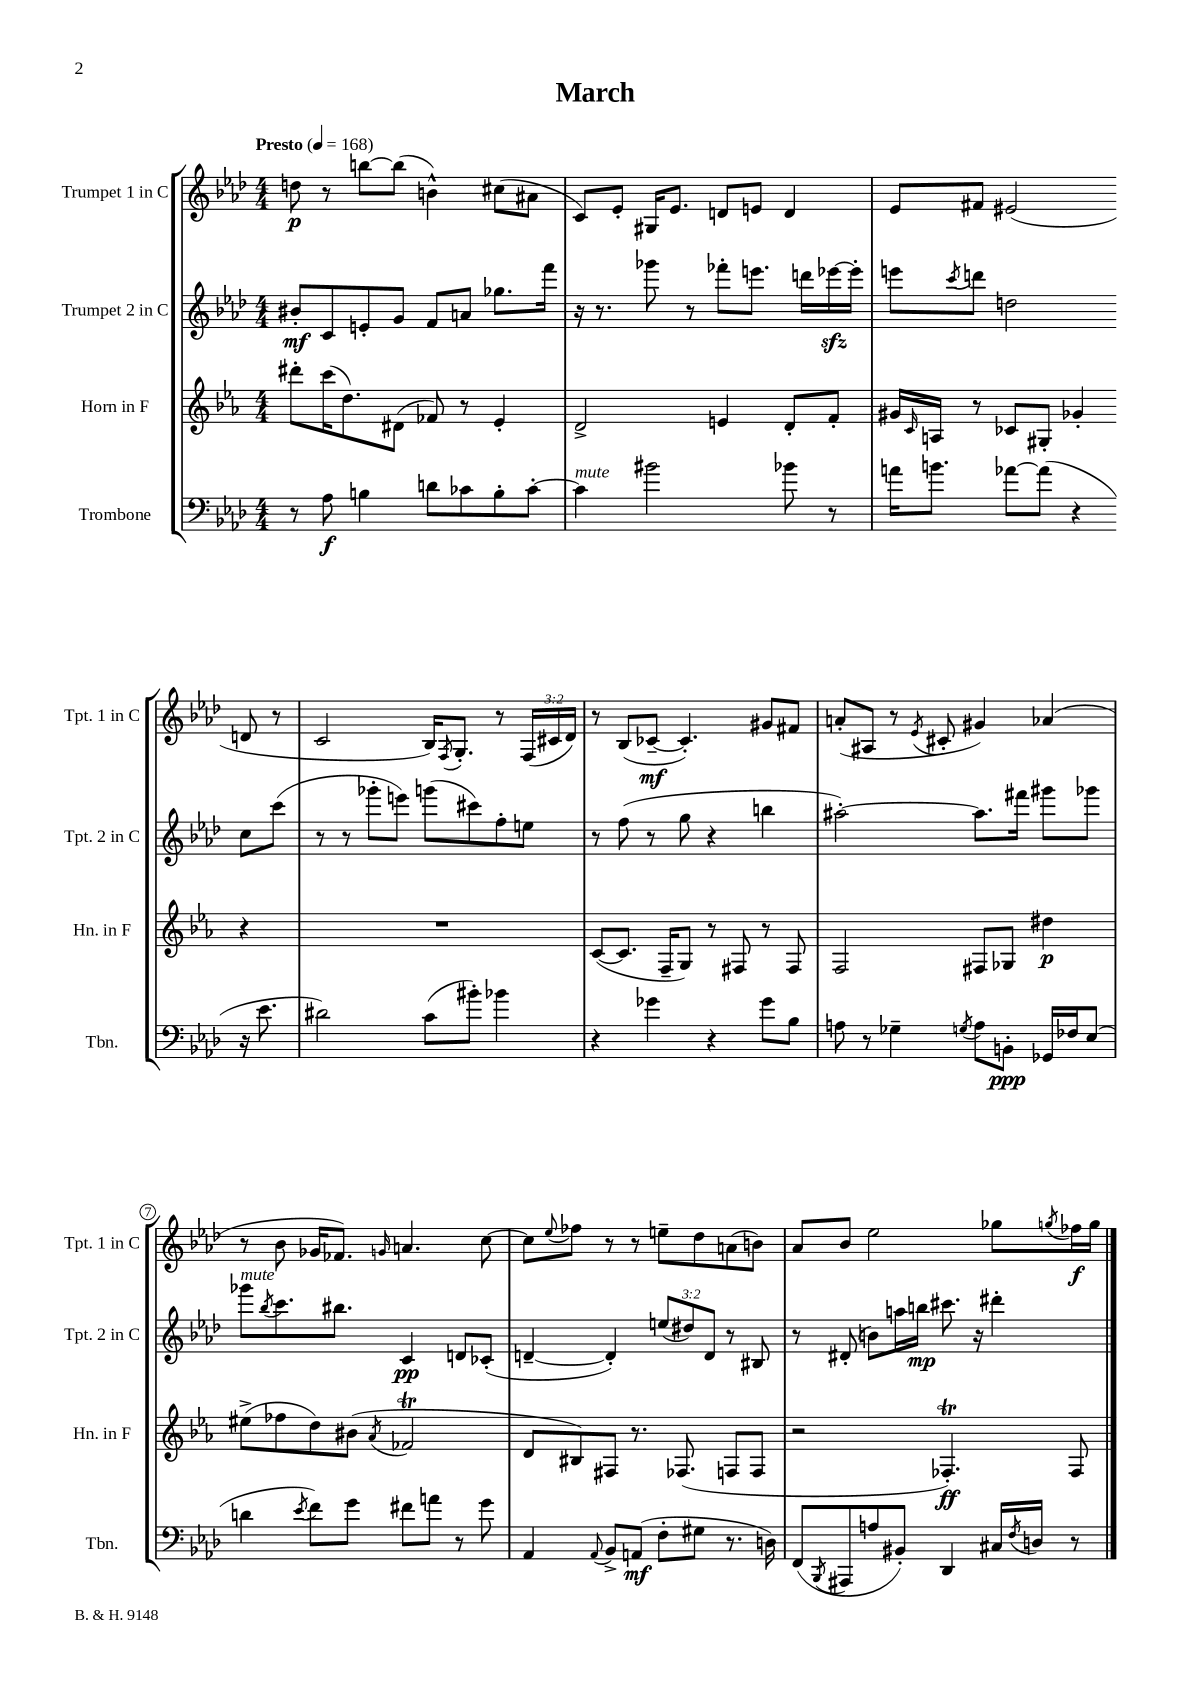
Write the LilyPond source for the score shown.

\header { title = "March" }
<<
\new StaffGroup <<
\new Staff = "s0" \with { instrumentName = "Trumpet 1 in C" shortInstrumentName = "Tpt. 1 in C" } {
    \clef treble \key aes \major \numericTimeSignature \time 4/4 \override Staff.TupletNumber.text = #tuplet-number::calc-fraction-text \tempo "Presto" 4 = 168
    d''8\p r8 b''8~ b''8( b'4-^) cis''8( ais'8 |
    c'8) ees'8-. gis16 ees'8. d'8 e'8 d'4 |
    ees'8 fis'8 eis'2( d'8 r8 |
    c'2 bes16) \acciaccatura { f8 } g8.-. r8 \tuplet 3/2 { f16( cis'16 des'16) } |
    r8 bes8( ces'8~--\mf ces'4.-.) gis'8 fis'8 |
    a'8-.( ais8 r8 \acciaccatura { ees'8 } cis'8-. gis'4) aes'4( |
    r8 bes'8 ges'16 fes'8.) \grace { g'16 } a'4. c''8~ |
    c''8 \appoggiatura { ees''8 } fes''8 r8 r8 e''8-- des''8 a'8( b'8) |
    aes'8 bes'8 ees''2 ges''8 \acciaccatura { g''8 } fes''16\f g''16 \bar "|." |
}
\new Staff = "s1" \with { instrumentName = "Trumpet 2 in C" shortInstrumentName = "Tpt. 2 in C" } {
    \clef treble \key aes \major \numericTimeSignature \time 4/4 \override Staff.TupletNumber.text = #tuplet-number::calc-fraction-text
    bis'8-.\mf c'8 e'8-. g'8 f'8 a'8 ges''8. f'''16 |
    r16 r8. ges'''8 r8 fes'''8-. e'''8. d'''16 ees'''16~\sfz ees'''16-. |
    e'''8 \acciaccatura { c'''8 } d'''8 d''2 c''8 c'''8( |
    r8 r8 ges'''8-. e'''8) g'''8( cis'''8) f''8-. e''8 |
    r8 f''8( r8 g''8 r4 b''4 |
    ais''2~-.) ais''8. fis'''16 gis'''8 ges'''8 |
    ges'''8^\markup { \italic "mute" } \acciaccatura { bes''8 } c'''8. bis''8. c'4\pp d'8 ces'8-.( |
    d'4~-- d'4-.) \tuplet 3/2 { e''8( dis''8) d'8 } r8 bis8 |
    r8 dis'8-.( b'8) a''16 b''16\mp cis'''8. r16 dis'''4-. \bar "|." |
}
\new Staff = "s2" \with { instrumentName = "Horn in F" shortInstrumentName = "Hn. in F" } {
    \clef treble \key ees \major \numericTimeSignature \time 4/4
    dis'''8-. c'''16( d''8.) dis'8( fes'8) r8 ees'4-. |
    d'2-> e'4 d'8-. f'8-. |
    gis'16 \grace { c'16 } a16 r8 ces'8 gis8-. ges'4-. r4 |
    R1 |
    c'8~( c'8. f16-- g8) r8 fis8 r8 fis8 |
    f2 fis8 ges8 dis''4\p |
    eis''8->( fes''8 d''8) bis'8( \acciaccatura { aes'8 } fes'2\trill |
    d'8 bis8) fis8 r8. fes8.( f8 f8 |
    r2 fes4.-.\trill\ff) fes8 \bar "|." |
}
\new Staff = "s3" \with { instrumentName = "Trombone" shortInstrumentName = "Tbn." } {
    \clef bass \key aes \major \numericTimeSignature \time 4/4
    r8 aes8\f b4 d'8 ces'8 b8-. ces'8~-. |
    ces'4^\markup { \italic "mute" } bis'2 bes'8 r8 |
    a'16 b'8. aes'8~ aes'8( r4 r16 ees'8. |
    dis'2) c'8( bis'8-.) bes'4 |
    r4 ges'4 r4 ges'8 bes8 |
    a8 r8 ges4-- \acciaccatura { g8 } a8 b,8-.\ppp ges,16 fes16 ees8( |
    d'4 \acciaccatura { ees'8 } f'8) g'8 fis'8 a'8 r8 g'8 |
    aes,4 \appoggiatura { aes,8 } bes,8-> a,8\mf( f8-. gis8 r8. d16) |
    f,8( \acciaccatura { bes,,8 } ais,,8 a8 bis,8-.) des,4 cis16 \acciaccatura { f8 } d16 r8 \bar "|." |
}
>>
>>
\layout { \context { \Score \override BarNumber.stencil = #(make-stencil-circler 0.1 0.3 ly:text-interface::print) } }
